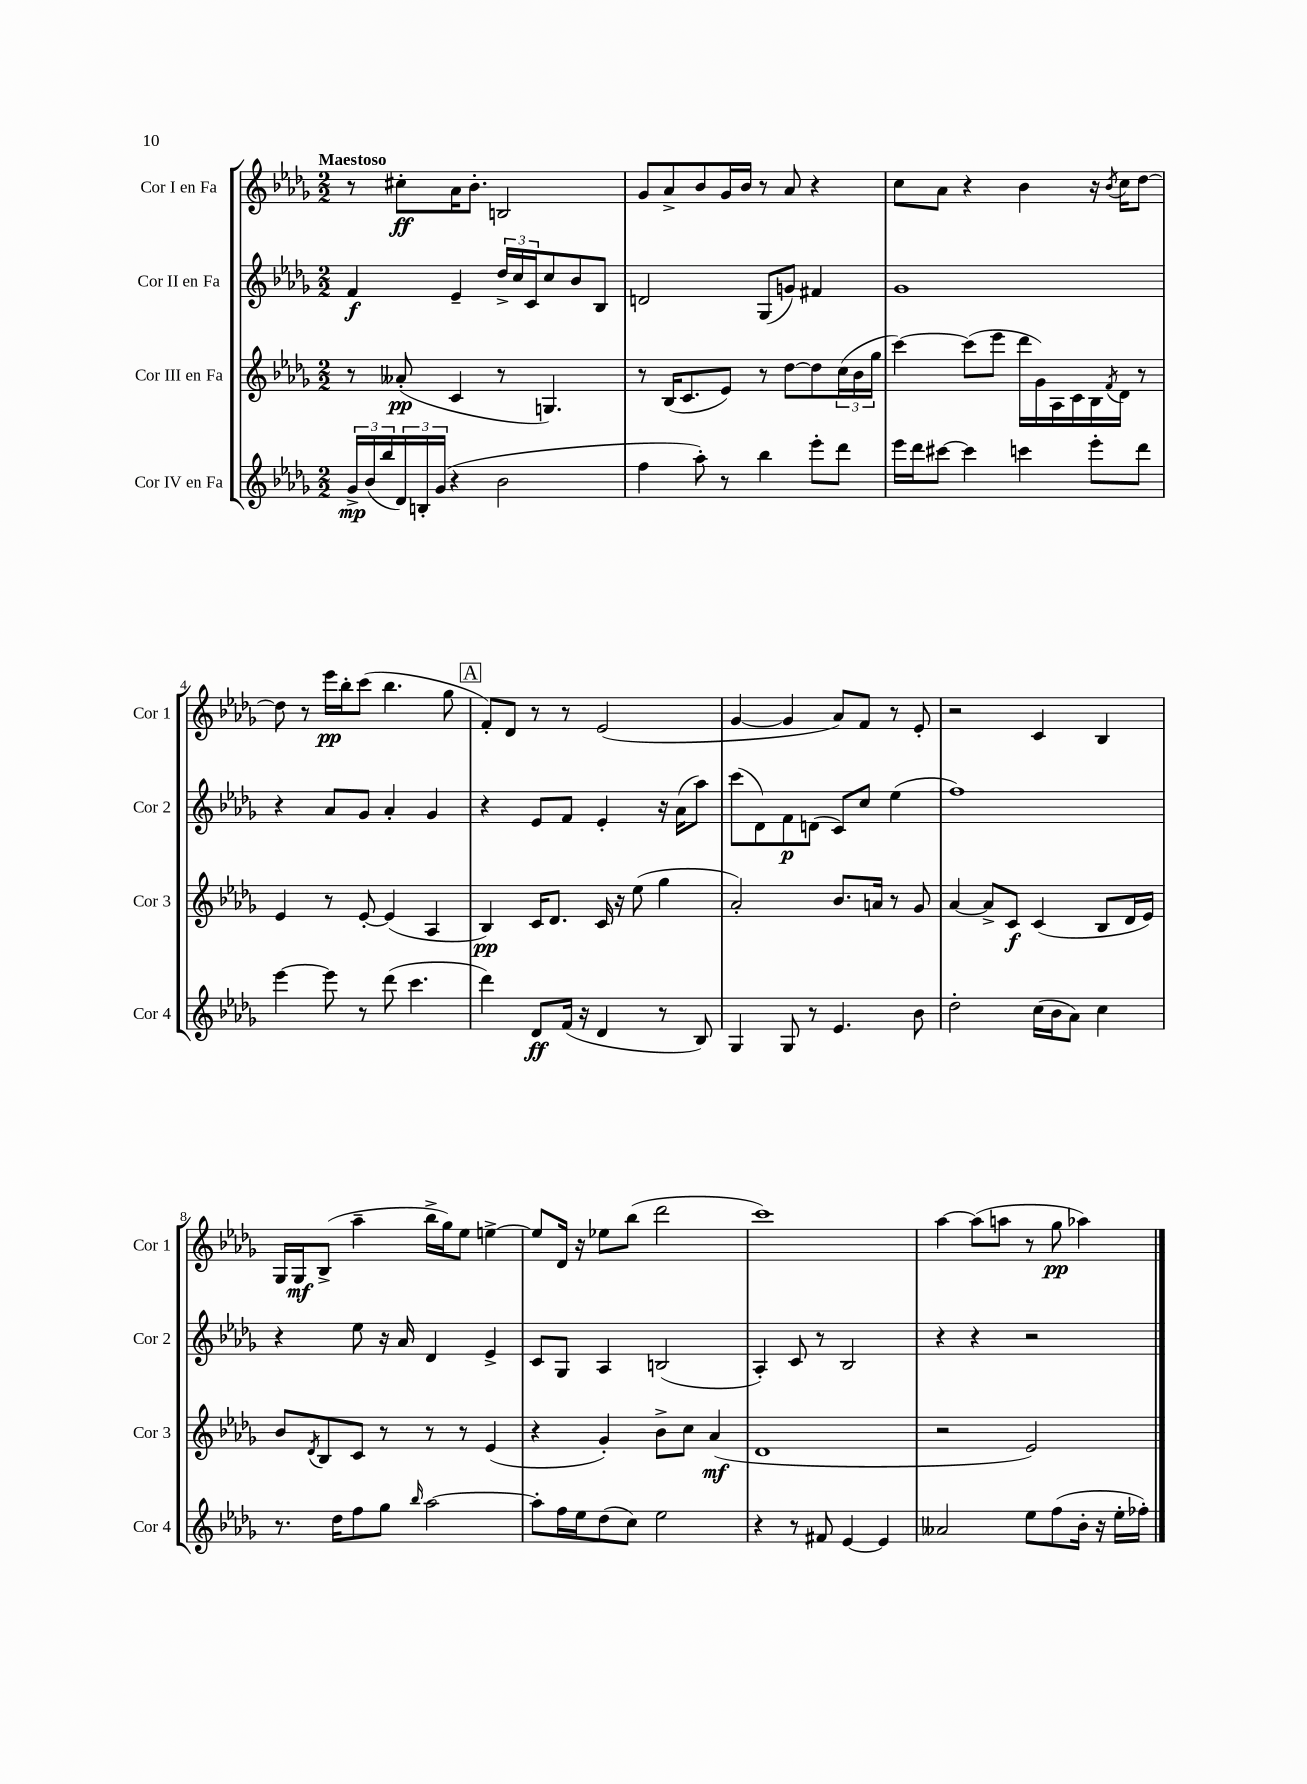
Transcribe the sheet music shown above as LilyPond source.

<<
\new StaffGroup <<
\new Staff = "s0" \with { instrumentName = "Cor I en Fa" shortInstrumentName = "Cor 1" } {
    \clef treble \key des \major \numericTimeSignature \time 2/2 \tempo "Maestoso"
    r8 cis''8-.\ff aes'16 bes'8.-. b2 |
    ges'8 aes'8-> bes'8 ges'16 bes'16 r8 aes'8 r4 |
    c''8 aes'8 r4 bes'4 r16 \acciaccatura { bes'8 } c''16 des''8~ |
    des''8 r8 ees'''16\pp bes''16-. c'''8( bes''4. ges''8 |
    \mark \markup { \box "A" } f'8-.) des'8 r8 r8 ees'2( |
    ges'4~ ges'4 aes'8) f'8 r8 ees'8-. |
    r2 c'4 bes4 |
    ges16 ges16\mf bes8->( aes''4-- bes''16-> ges''16) ees''8 e''4~-> |
    e''8 des'16 r16 ees''8 bes''8( des'''2 |
    c'''1) |
    aes''4~ aes''8( a''8 r8 ges''8\pp aes''4) \bar "|." |
}
\new Staff = "s1" \with { instrumentName = "Cor II en Fa" shortInstrumentName = "Cor 2" } {
    \clef treble \key des \major \numericTimeSignature \time 2/2
    f'4\f ees'4-- \tuplet 3/2 { des''16-> c''16 c'16 } c''8 bes'8 bes8 |
    d'2 ges8( g'8) fis'4 |
    ges'1 |
    r4 aes'8 ges'8 aes'4-. ges'4 |
    \mark \markup { \box "A" } r4 ees'8 f'8 ees'4-. r16 aes'16( aes''8) |
    c'''8( des'8) f'8\p d'8( c'8) c''8 ees''4( |
    f''1) |
    r4 ees''8 r16 aes'16 des'4 ees'4-> |
    c'8 ges8 aes4 b2( |
    aes4-.) c'8 r8 bes2 |
    r4 r4 r2 \bar "|." |
}
\new Staff = "s2" \with { instrumentName = "Cor III en Fa" shortInstrumentName = "Cor 3" } {
    \clef treble \key des \major \numericTimeSignature \time 2/2
    r8 aeses'8-.\pp( c'4 r8 g4.) |
    r8 bes16( c'8. ees'8) r8 des''8~ des''8 \tuplet 3/2 { c''16( bes'16 ges''16 } |
    c'''4~) c'''8( ees'''8 des'''16 ges'16) aes16 c'16 bes16 \acciaccatura { f'8 } des'16 r8 |
    ees'4 r8 ees'8~-. ees'4( aes4 |
    \mark \markup { \box "A" } bes4\pp) c'16 des'8. c'16 r16 ees''8( ges''4 |
    aes'2-.) bes'8. a'16 r8 ges'8 |
    aes'4~ aes'8-> c'8\f c'4( bes8 des'16 ees'16) |
    bes'8 \acciaccatura { des'8 } bes8 c'8 r8 r8 r8 ees'4( |
    r4 ges'4-.) bes'8-> c''8 aes'4\mf( |
    des'1 |
    r2 ees'2) \bar "|." |
}
\new Staff = "s3" \with { instrumentName = "Cor IV en Fa" shortInstrumentName = "Cor 4" } {
    \clef treble \key des \major \numericTimeSignature \time 2/2
    \tuplet 3/2 { ges'16->\mp bes'16( bes''16 } \tuplet 3/2 { des'16) b16-. ges'16( } r4 bes'2 |
    f''4 aes''8-.) r8 bes''4 ees'''8-. des'''8 |
    ees'''16 des'''16 cis'''8~ cis'''4 c'''4 ees'''8-. des'''8 |
    ees'''4~ ees'''8 r8 des'''8( c'''4. |
    \mark \markup { \box "A" } des'''4) des'8\ff f'16( r16 des'4 r8 bes8) |
    ges4 ges8 r8 ees'4. bes'8 |
    des''2-. c''16( bes'16 aes'8) c''4 |
    r8. des''16 f''8 ges''8 \grace { bes''16 } aes''2~ |
    aes''8-. f''16 ees''16 des''8( c''8) ees''2 |
    r4 r8 fis'8 ees'4~ ees'4 |
    aeses'2 ees''8 f''8( bes'16-. r16 ees''16-. fes''16-.) \bar "|." |
}
>>
>>
